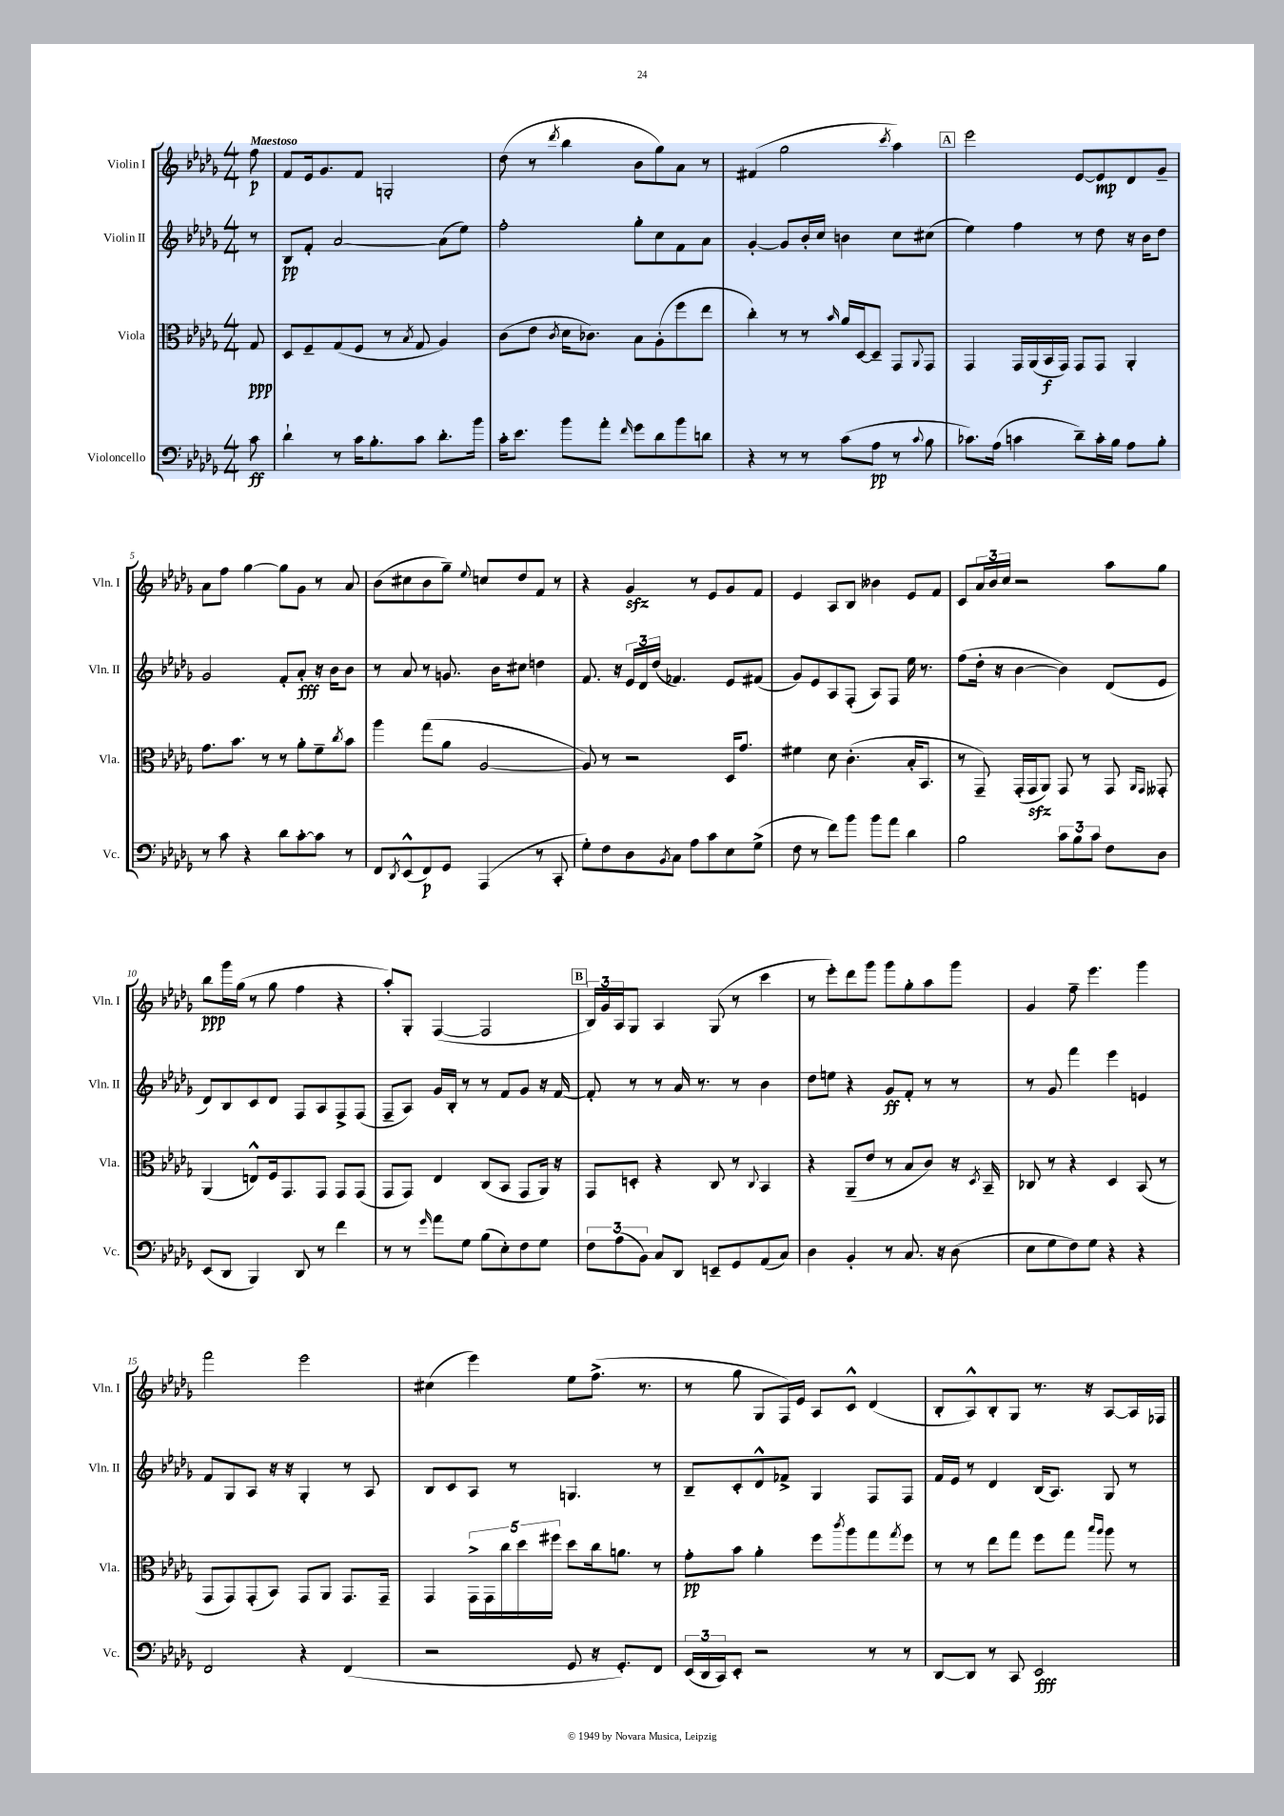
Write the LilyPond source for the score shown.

<<
\new StaffGroup <<
\new Staff = "s0" \with { instrumentName = "Violin I" shortInstrumentName = "Vln. I" } {
    \clef treble \key des \major \numericTimeSignature \time 4/4 \partial 8 \tempo "Maestoso"
    f''8\p |
    f'8 ees'16 ges'8. f'8 g2-. |
    des''8( r8 \acciaccatura { des'''8 } bes''4 bes'8 ges''8) aes'8 r8 |
    fis'4( ges''2 \acciaccatura { c'''8 } aes''4) |
    \mark \markup { \box "A" } ees'''2 ees'8~ ees'8\mp des'8 ges'8-- |
    aes'8 f''8 ges''4~ ges''8 ges'8 r8 aes'8 |
    bes'8( cis''8 bes'8 ges''8--) \appoggiatura { ees''8 } c''8 des''8 f'8 r8 |
    r4 ges'4\sfz r8 ees'8 ges'8 f'8 |
    ees'4 aes8 bes8 beses'4 ees'8 f'8 |
    c'8 \tuplet 3/2 { aes'16 bes'16 c''16 } r2 aes''8 ges''8 |
    bes''8\ppp ges'''16 ges''16( r8 ges''8 f''4 r4 |
    aes''8-.) ges8-. f4~( f2 |
    \mark \markup { \box "B" } \tuplet 3/2 { bes16) ges'16 aes16 } ges8 aes4 ges8( r8 c'''4 |
    r8 ees'''8-.) des'''8 ges'''8 ges'''8 ges''8-. aes''8 ges'''8 |
    ges'4 f''8-- ees'''4. ges'''4 |
    f'''2 ees'''2 |
    cis''4( ees'''4) ees''8 f''8.->( r8. |
    r8 ges''8 ges8 f16) ees'16 aes8 c'8-^ des'4( |
    bes8-. aes8-^) bes8-. ges8 r8. r16 aes8~ aes16 fes16 \bar "|." |
}
\new Staff = "s1" \with { instrumentName = "Violin II" shortInstrumentName = "Vln. II" } {
    \clef treble \key des \major \numericTimeSignature \time 4/4 \partial 8
    r8 |
    bes8\pp f'8-. aes'2~ aes'8( ees''8) |
    f''2-. ges''8-. c''8 f'8 aes'8 |
    ges'4~-. ges'8 bes'16-. c''16 b'4 c''8 cis''8( |
    \mark \markup { \box "A" } ees''4) f''4 r8 des''8 r16 bes'16 des''8 |
    ges'2 f'8-. aes'8-.\fff r16 bes'16 bes'8 |
    r8 aes'8 r8 g'8. bes'16 cis''8 d''4 |
    f'8. r16 \tuplet 3/2 { ees'16 des'16 des''16( } fes'4.) ees'8 fis'8( |
    ges'8) ees'8 aes8 f8-.( aes8) f8 ees''16 r8. |
    f''8( des''16-. r16 bes'4~ bes'4) des'8( ees'8 |
    des'8) bes8 c'8 des'8 f8 aes8 f8-> f8( |
    f8-- aes8) ges'16 bes16-. r8 r8 f'8 ges'8 r16 f'16~ |
    \mark \markup { \box "B" } f'8-. r8 r8 aes'16 r8. r8 bes'4 |
    des''8 e''8 r4 ges'8\ff f'8-. r8 r8 |
    r8 ges'8 f'''4 ees'''4 e'4 |
    f'8 ges8 aes8 r16 r16 ges4-. r8 aes8 |
    bes8 c'8 aes8 r8 g4. r8 |
    bes8-- c'8-. des'8-^ fes'8-> ges4 f8 f8 |
    f'16 ees'16 r8 des'4 bes16( aes8.) ges8 r8 \bar "|." |
}
\new Staff = "s2" \with { instrumentName = "Viola" shortInstrumentName = "Vla." } {
    \clef alto \key des \major \numericTimeSignature \time 4/4 \partial 8
    ges8\ppp |
    des8 f8-- ges8( f8 r8 \acciaccatura { bes8 } ges8 aes4) |
    c'8( ees'8 \acciaccatura { c'8 } des'16 ces'8.) bes8 aes8-.( f''8 ees''8 |
    c''4-.) r8 r8 \grace { bes'16 } aes'16 des16~ des8-- ges,8 \appoggiatura { aes,8 } ges,8 |
    \mark \markup { \box "A" } ges,4 ges,16 aes,16( bes,16\f ges,16) ges,8 ges,8 aes,4-. |
    ges'8. bes'8. r8 r8 aes'8-. f'8-- \acciaccatura { c''8 } bes'8 |
    aes''4 ges''8( aes'8 aes2~ |
    aes8) r8 r2 des16 ges'8. |
    fis'4 des'8 c'4.-.( bes16-. bes,8. |
    r8 ges,8--) ges,16-.( ges,16\sfz aes,8) ges,8 r8 ges,8 \grace { aes,16 ges,16 } geses,8-. |
    aes,4( e8-^) f16 ges,8. ges,8 ges,8 ges,8( |
    ges,8 ges,8) ees4 c8( bes,8 ges,8 aes,16) r16 |
    \mark \markup { \box "B" } ges,8 d8-. r4 c8 r8 \appoggiatura { c8 } bes,4 |
    r4 aes,8--( ees'8 r8 bes8 c'8) r16 \acciaccatura { des8 } bes,16-- |
    ces8 r8 r4 des4 bes,8( r8 |
    ges,8 ges,8) ges,8-.( bes,8) ges,8 aes,8 ges,8. ges,16-- |
    ges,4 \tuplet 5/4 { ges,16-> ges,16 c''16 des''16 fis''16 } des''8 c''16 a'8. r8 |
    ges'8-.\pp bes'8 aes'4-. f''8 \acciaccatura { c'''8 } aes''8 ges''8 \acciaccatura { ges''8 } f''8 |
    r8 r8 ees''8 ges''8 f''8 ges''8 \grace { bes''16 aes''16 } aes''8 r8 \bar "|." |
}
\new Staff = "s3" \with { instrumentName = "Violoncello" shortInstrumentName = "Vc." } {
    \clef bass \key des \major \numericTimeSignature \time 4/4 \partial 8
    c'8\ff |
    des'4-! r8 c'16 bes8.-. c'8 des'8.-. bes'16 |
    c'16-. ees'8. bes'8 aes'8-. \grace { f'16 } ges'8 des'8 bes'8 d'8 |
    r4 r8 r8 c'8( aes8\pp r8 \appoggiatura { c'8 } bes8 |
    \mark \markup { \box "A" } ces'8.) aes16( c'4 des'8--) c'16-. bes16 aes8 bes8-. |
    r8 c'8 r4 des'8 c'8~-. c'8 r8 |
    f,8 \acciaccatura { des,8 } ees,8-^( f,8\p) ges,8 aes,,4( r8 c,8-. |
    ges8-.) f8 des8 \acciaccatura { bes,8 } c8 aes8 c'8 ees8 ges8->( |
    f8 r8 f'8) bes'8 bes'8 aes'8 des'4 |
    bes2 \tuplet 3/2 { c'8 bes8 c'8 } f8 des8 |
    ees,8( des,8 bes,,4) des,8 r8 f'4 |
    r8 r8 \grace { ges'16 } aes'8 ges8 bes8( ees8-.) f8 ges8 |
    \mark \markup { \box "B" } \tuplet 3/2 { f8 aes8( bes,8) } c8 des,8 e,8-- ges,8 aes,8( c8) |
    des4 bes,4-. r8 c8. r16 des8( |
    ees8 ges8 f8) ges8 r4 r4 |
    f,2 r4 f,4( |
    r2 ges,8 r16 ges,8.-.) f,8 |
    \tuplet 3/2 { ees,16( des,16 c,16) } ees,8-. r2 r8 r8 |
    des,8~ des,8 r8 c,8 ees,2\fff \bar "|." |
}
>>
>>
